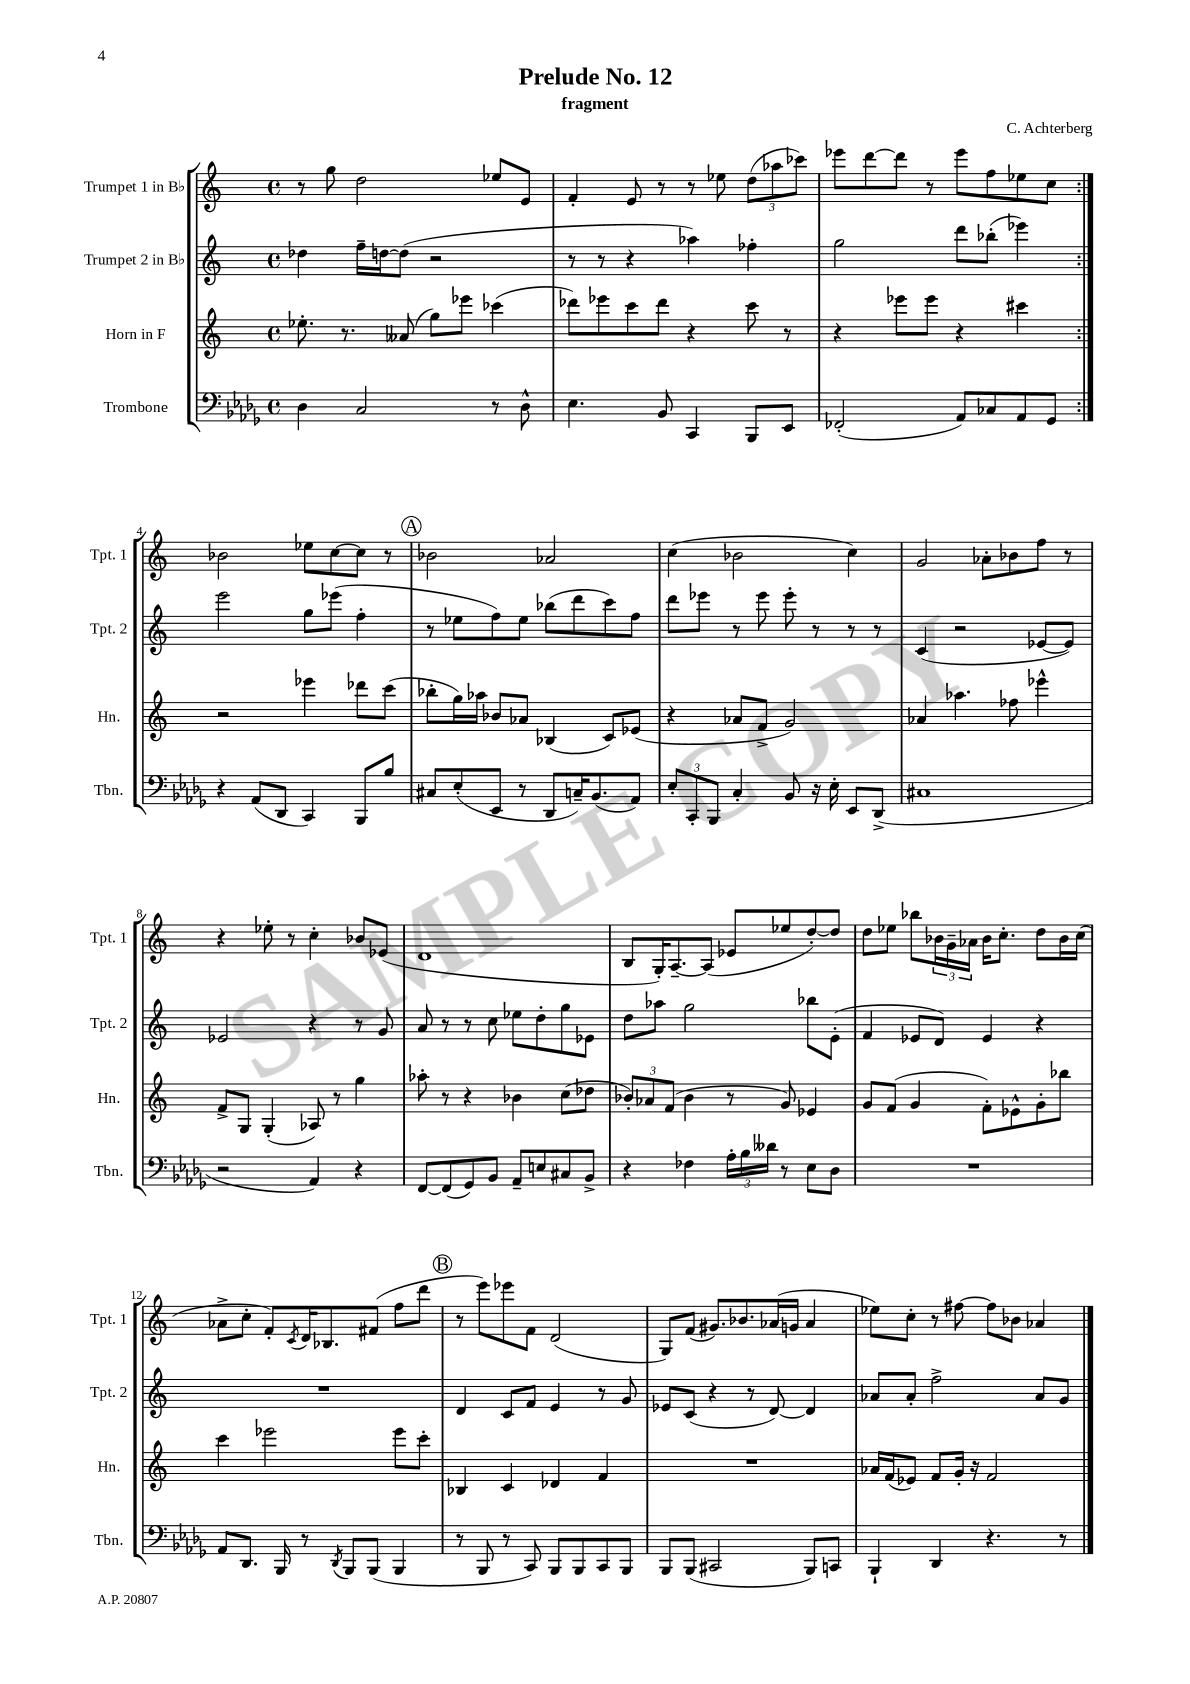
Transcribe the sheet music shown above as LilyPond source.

\header { title = "Prelude No. 12" composer = "C. Achterberg" subtitle = "fragment" }
<<
\new StaffGroup <<
\new Staff = "s0" \with { instrumentName = "Trumpet 1 in Bb" shortInstrumentName = "Tpt. 1" } {
    \clef treble \key c \major \defaultTimeSignature \time 4/4
    \repeat volta 2 { r8 g''8 d''2 ees''8 e'8 |
    f'4-. e'8 r8 r8 ees''8 \tuplet 3/2 { d''8( aes''8 ces'''8) } |
    ees'''8 d'''8~ d'''8 r8 ees'''8 f''8 ees''8 c''8 | }
    bes'2 ees''8 c''8~ c''8 r8 |
    \mark \markup { \circle "A" } bes'2 aes'2 |
    c''4( bes'2 c''4) |
    g'2 aes'8-. bes'8 f''8 r8 |
    r4 ees''8-. r8 c''4-. bes'8 ees'8( |
    d'1 |
    b8 g16-.) a8.~-- a8( ees'8 ees''8 d''8~-.) d''8 |
    d''8 ees''8 bes''8 \tuplet 3/2 { bes'16 g'16-- aes'16 } bes'16 c''8.-. d''8 bes'16 c''16( |
    aes'8-> c''8-. f'8-.) \acciaccatura { c'8 } d'16 bes8. fis'8( f''8 d'''8 |
    \mark \markup { \circle "B" } r8 e'''8) ees'''8 f'8 d'2( |
    g8) f'8( gis'8.) bes'8. aes'16( g'16 aes'4 |
    ees''8) c''8-. r8 fis''8~ fis''8 bes'8 aes'4 \bar "|." |
}
\new Staff = "s1" \with { instrumentName = "Trumpet 2 in Bb" shortInstrumentName = "Tpt. 2" } {
    \clef treble \key c \major \defaultTimeSignature \time 4/4
    \repeat volta 2 { des''4 f''16-- d''16~ d''8( r2 |
    r8 r8 r4 aes''4) fes''4-. |
    g''2 d'''8 bes''8-.( ees'''4) | }
    e'''2 g''8 ees'''8( f''4-. |
    \mark \markup { \circle "A" } r8 ees''8 f''8) ees''8 bes''8( d'''8 c'''8) f''8 |
    d'''8 ees'''8 r8 ees'''8 ees'''8-. r8 r8 r8 |
    c'4( r2 ees'8~ ees'8) |
    ees'2 r4 r8 g'8 |
    a'8 r8 r8 c''8 ees''8 d''8-. g''8 ees'8 |
    d''8 aes''8 g''2 bes''8 e'8-.( |
    f'4 ees'8 d'8) ees'4 r4 |
    R1 |
    \mark \markup { \circle "B" } d'4 c'8 f'8 e'4 r8 g'8 |
    ees'8 c'8( r4 r8 d'8~) d'4 |
    aes'8 aes'8-. f''2-> aes'8 g'8 \bar "|." |
}
\new Staff = "s2" \with { instrumentName = "Horn in F" shortInstrumentName = "Hn." } {
    \clef treble \key c \major \defaultTimeSignature \time 4/4
    \repeat volta 2 { ees''8.-. r8. aeses'8( g''8) ees'''8 ces'''4( |
    des'''8) ees'''8 c'''8 des'''8 r4 c'''8 r8 |
    r4 ees'''8 ees'''8 r4 cis'''4 | }
    r2 ees'''4 des'''8 c'''8( |
    \mark \markup { \circle "A" } bes''8-. g''16) aes''16 bes'8 aes'8 bes4( c'8) ees'8( |
    r4 aes'8 f'8-> g'2) |
    aes'4 aes''4. fes''8 ees'''4-^ |
    f'8-> g8 g4-.( aes8) r8 g''4 |
    aes''8-. r8 r4 bes'4 c''8( des''8 |
    \tuplet 3/2 { bes'8-.) aes'8 f'8( } bes'4 r8 g'8) ees'4 |
    g'8 f'8( g'4 f'8-.) ees'8-^ g'8-. bes''8 |
    c'''4 ees'''2 ees'''8 c'''8-. |
    \mark \markup { \circle "B" } bes4 c'4 des'4 f'4 |
    R1 |
    aes'16 f'16( ees'8) f'8 g'16-. r16 f'2 \bar "|." |
}
\new Staff = "s3" \with { instrumentName = "Trombone" shortInstrumentName = "Tbn." } {
    \clef bass \key des \major \defaultTimeSignature \time 4/4
    \repeat volta 2 { des4 c2 r8 des8-^ |
    ees4. bes,8 c,4 bes,,8 ees,8 |
    fes,2-.( aes,8) ces8 aes,8 ges,8 | }
    r4 aes,8( des,8 c,4) bes,,8 bes8 |
    \mark \markup { \circle "A" } cis8 ees8-.( ees,8 r8 des,8 c16--) bes,8.( aes,8) |
    \tuplet 3/2 { ees8-. c,8-. bes,,8 } c4-. bes,8 r16 ees16-. ees,8 des,8->( |
    cis1 |
    r2 aes,4) r4 |
    f,8~ f,8( ges,8) bes,8 aes,8-- e8 cis8 bes,8-> |
    r4 fes4 \tuplet 3/2 { aes16-. bes16 deses'16 } r8 ees8 des8 |
    R1 |
    aes,8 des,8. bes,,16 r8 \acciaccatura { des,8 } bes,,8 bes,,8( bes,,4 |
    \mark \markup { \circle "B" } r8 bes,,8 r8 c,8) bes,,8 bes,,8 c,8 bes,,8 |
    bes,,8 bes,,8( cis,2 bes,,8) c,8 |
    bes,,4-! des,4 r4. r8 \bar "|." |
}
>>
>>
